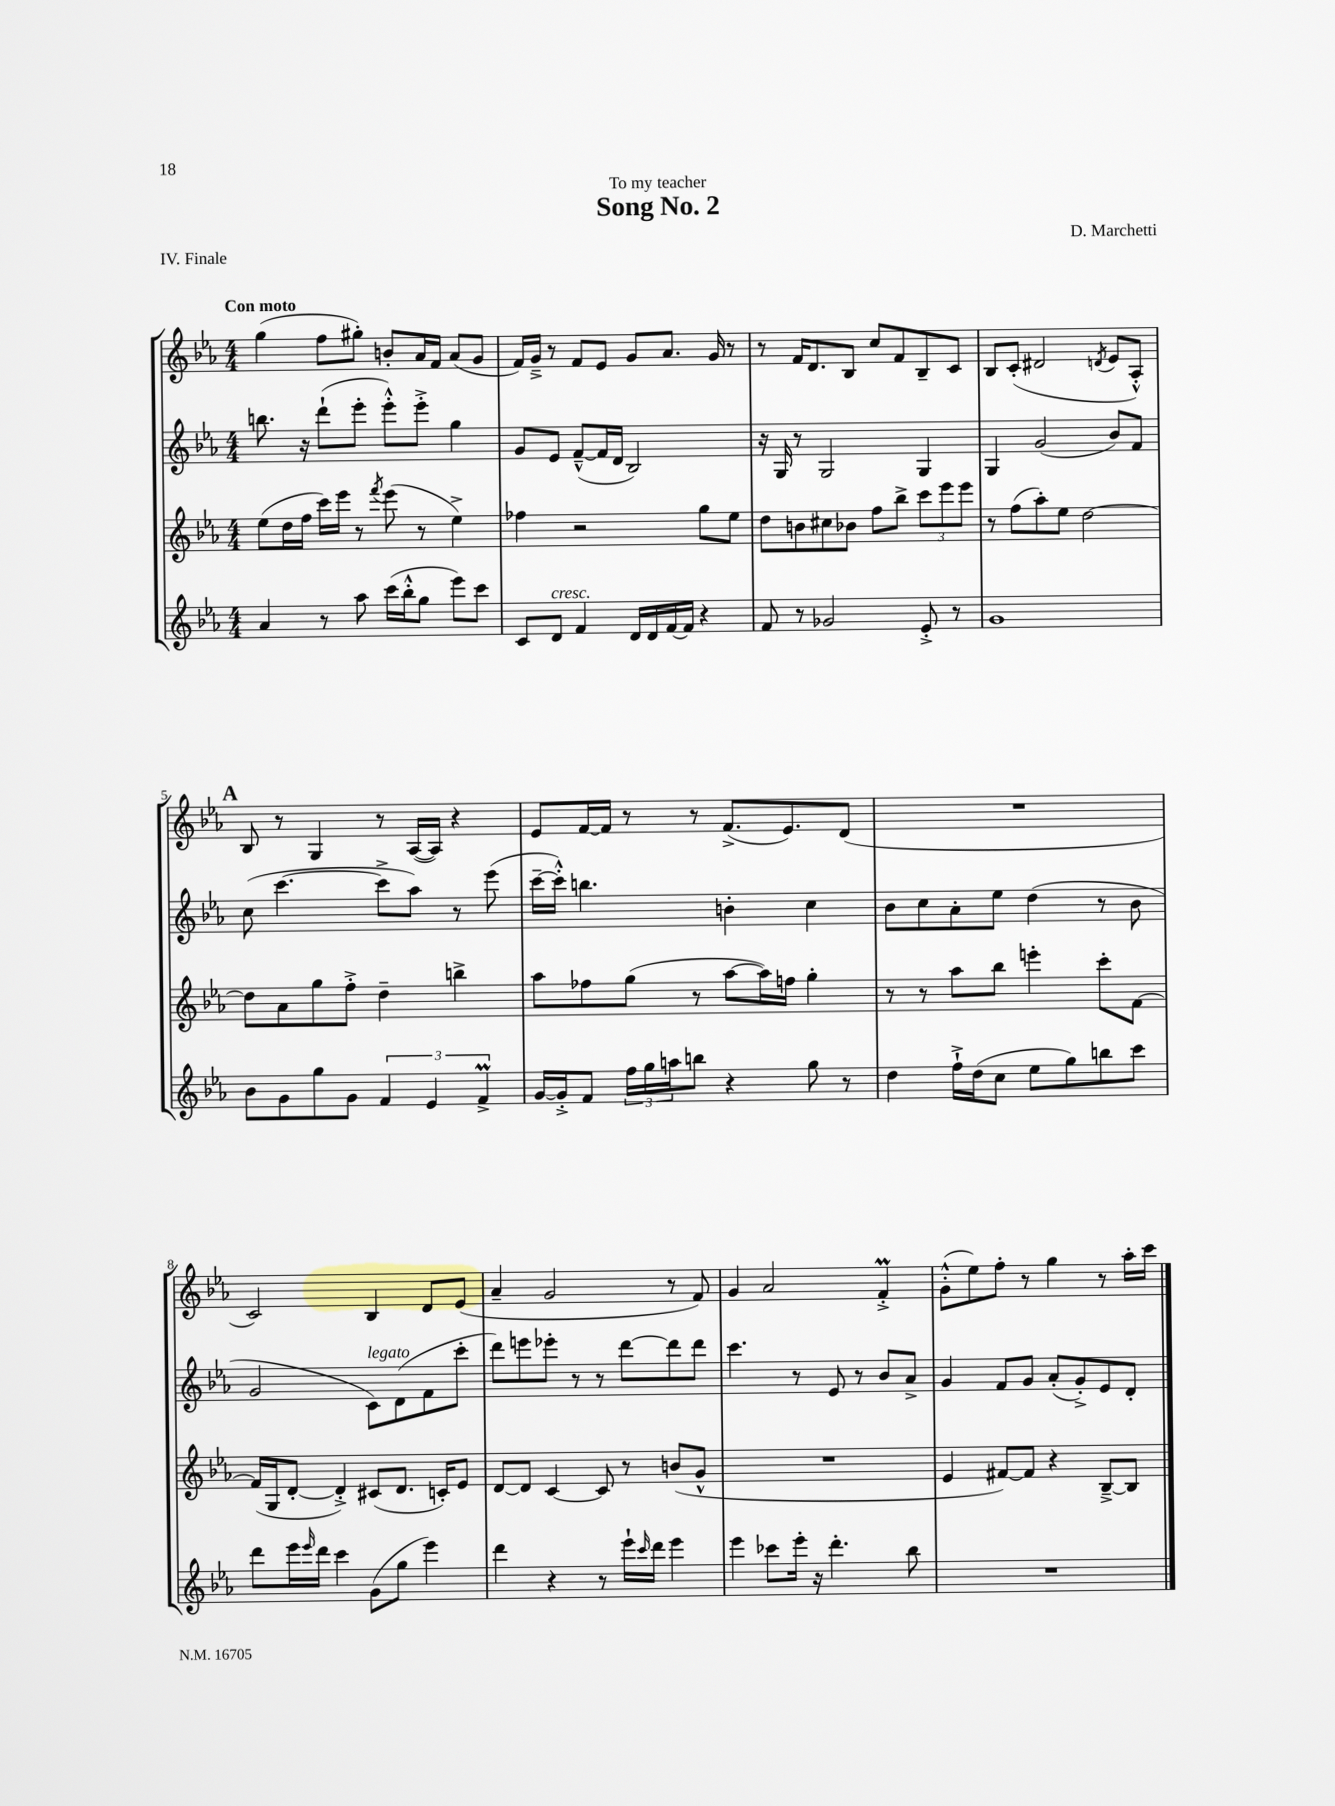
\header { title = "Song No. 2" composer = "D. Marchetti" dedication = "To my teacher" piece = "IV. Finale" }
<<
\new StaffGroup <<
\new Staff = "s0" {
    \clef treble \key ees \major \numericTimeSignature \time 4/4 \tempo "Con moto"
    g''4( f''8 gis''8-.) b'8-. aes'16 f'16 aes'8( g'8 |
    f'16) g'16---> r8 f'8 ees'8 g'8 aes'8. g'16 r8 |
    r8 f'16 d'8. bes8 c''8 f'8 bes8-- c'8 |
    bes8 c'8-.( dis'2 \acciaccatura { d'8 } ees'8 aes8-.-^) |
    \mark \markup { \bold "A" } bes8 r8 g4 r8 aes16~( aes16) r4 |
    ees'8 f'16~ f'16 r8 r8 f'8.->( ees'8.) d'8( |
    R1 |
    c'2) bes4 d'8 ees'8( |
    aes'4-- g'2 r8 f'8) |
    g'4 aes'2 f'4-.->\prall |
    g'8-.-^( ees''8) f''8-. r8 g''4 r8 aes''16-. c'''16 \bar "|." |
}
\new Staff = "s1" {
    \clef treble \key ees \major \numericTimeSignature \time 4/4
    b''8. r16 d'''8-!( ees'''8-. ees'''8-.-^) ees'''8-.-> g''4 |
    g'8 ees'8 f'8~---^( f'16 d'16 bes2) |
    r16 g16 r8 g2 g4 |
    g4 g'2( bes'8) f'8 |
    \mark \markup { \bold "A" } c''8( c'''4.~ c'''8-> aes''8) r8 ees'''8( |
    c'''16~-- c'''16-.-^) b''4. b'4-. c''4 |
    bes'8 c''8 aes'8-. ees''8 d''4( r8 bes'8 |
    g'2 c'8^\markup { \italic "legato" }) d'8( f'8 c'''8-. |
    d'''8) e'''8 ees'''8-. r8 r8 d'''8~ d'''8 d'''8 |
    c'''4. r8 ees'8 r8 bes'8 aes'8-> |
    g'4 f'8 g'8 aes'8-.( g'8-.->) ees'8 d'8-. \bar "|." |
}
\new Staff = "s2" {
    \clef treble \key ees \major \numericTimeSignature \time 4/4
    ees''8( d''16 f''16 c'''16) ees'''16 r8 \acciaccatura { f'''8 } ees'''8( r8 ees''4->) |
    fes''4 r2 g''8 ees''8 |
    d''8 b'8 cis''8 bes'8 f''8 bes''8-> \tuplet 3/2 { c'''8 ees'''8 ees'''8 } |
    r8 f''8( aes''8-.) ees''8 d''2~ |
    \mark \markup { \bold "A" } d''8 aes'8 g''8 f''8-.-> d''4-- b''4-> |
    aes''8 fes''8 g''8( r8 aes''8~ aes''16) f''16 g''4-. |
    r8 r8 aes''8 bes''8 e'''4-. c'''8-. f'8~ |
    f'16( g16 d'8~-. d'4-.->) cis'8( d'8. c'16-.) ees'8 |
    d'8~ d'8 c'4~ c'8 r8 b'8( g'8-^ |
    R1 |
    ees'4 fis'8~) fis'8 r4 bes8~---> bes8 \bar "|." |
}
\new Staff = "s3" {
    \clef treble \key ees \major \numericTimeSignature \time 4/4
    aes'4 r8 aes''8 c'''16( bes''16-.-^ g''8 ees'''8) c'''8 |
    c'8 d'8^\markup { \italic "cresc." } f'4 d'16 d'16 f'16~ f'16 r4 |
    f'8 r8 ges'2 ees'8-.-> r8 |
    g'1 |
    \mark \markup { \bold "A" } bes'8 g'8 g''8 g'8 \tuplet 3/2 { f'4 ees'4 f'4->\prall } |
    g'16~ g'16-.-> f'8 \tuplet 3/2 { f''16 g''16 a''16 } b''8 r4 g''8 r8 |
    d''4 f''16-!-> d''16( c''8 ees''8 g''8) b''8 c'''8 |
    d'''8 ees'''16 \grace { ees'''16 } d'''16 c'''4 g'8( g''8 ees'''4) |
    d'''4 r4 r8 ees'''16-! \grace { c'''16 } d'''16 ees'''4 |
    ees'''4 ces'''8 ees'''16-. r16 d'''4.-. bes''8 |
    R1 \bar "|." |
}
>>
>>
